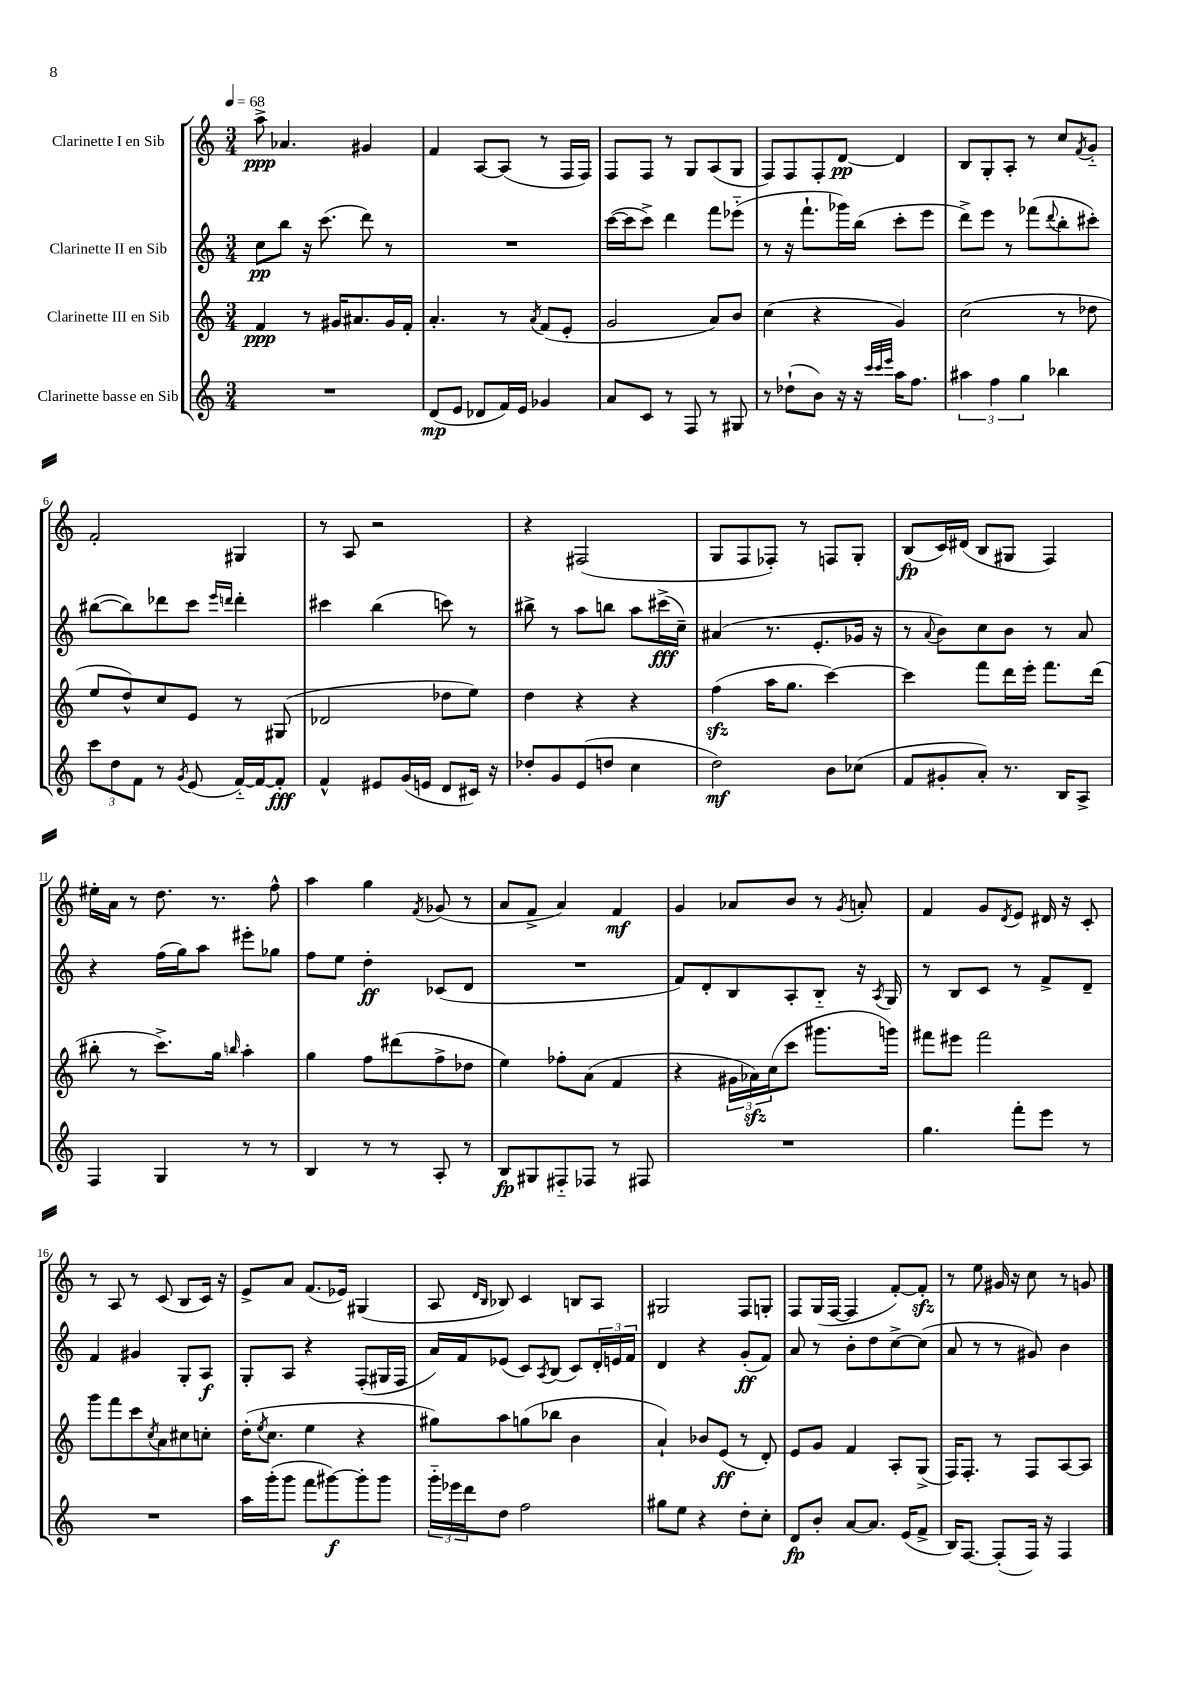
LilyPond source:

<<
\new StaffGroup <<
\new Staff = "s0" \with { instrumentName = "Clarinette I en Sib" } {
    \clef treble \key c \major \numericTimeSignature \time 3/4 \tempo 4 = 68
    a''8->\ppp aes'4. gis'4 |
    f'4 a8~ a8( r8 f16 f16) |
    f8 f8 r8 g8 a8( g8 |
    f8) f8 f8-. d'8~\pp d'4 |
    b8 g8-. a8-. r8 c''8 \acciaccatura { f'8 } g'8-_ |
    f'2-. gis4 |
    r8 a8 r2 |
    r4 fis2( |
    g8 f8 fes8-.) r8 f8 g8-. |
    b8\fp( c'16) dis'16( b8 gis8 f4) |
    eis''16-. a'16 r8 d''8. r8. f''8-^ |
    a''4 g''4 \acciaccatura { f'8 } ges'8( r8 |
    a'8 f'8-> a'4) f'4\mf |
    g'4 aes'8 b'8 r8 \acciaccatura { g'8 } a'8-. |
    f'4 g'8 \acciaccatura { d'8 } e'8 dis'16 r16 c'8-. |
    r8 a8 r8 c'8( b8 c'16) r16 |
    e'8-> a'8 f'8.( ees'16) gis4( |
    a8 \grace { d'16 b16 } bes8) c'4 b8 a8 |
    gis2 f8 g8-. |
    f8 g16( f16~ f4 f'8~-.) f'8-.\sfz |
    r8 e''8 gis'16 r16 c''8 r8 g'8 \bar "|." |
}
\new Staff = "s1" \with { instrumentName = "Clarinette II en Sib" } {
    \clef treble \key c \major \numericTimeSignature \time 3/4
    c''8\pp b''8 r16 c'''8.( d'''8) r8 |
    R2. |
    c'''16~( c'''16 c'''8->) d'''4 f'''8 ees'''8-_( |
    r8 r16 f'''8.-! ges'''16) b''16( c'''8-. e'''8 |
    d'''8->) e'''8 r8 fes'''8( \appoggiatura { d'''8 } b''8-. cis'''8-.) |
    bis''8~( bis''8) des'''8 c'''8 \grace { e'''16 d'''16 } d'''4-. |
    cis'''4 b''4( c'''8) r8 |
    bis''8-> r8 a''8 b''8 a''8 cis'''16->\fff( c''16--) |
    ais'4( r8. e'8.-. ges'16 r16 |
    r8 \appoggiatura { a'8 } b'8) c''8 b'8 r8 a'8 |
    r4 f''16( g''16) a''8 eis'''8-. ges''8 |
    f''8 e''8 d''4-.\ff ces'8( d'8 |
    R2. |
    f'8) d'8-. b8 a8-. b8-_ r16 \acciaccatura { a8 } g16 |
    r8 b8 c'8 r8 f'8-> d'8-- |
    f'4 gis'4 g8-. a8\f |
    g8-. a8 r4 f8-.( gis16 f16 |
    a'16) f'16 ees'8( c'8) \acciaccatura { a8 } b8( c'8) \tuplet 3/2 { d'16-. e'16 f'16 } |
    d'4 r4 g'8-.\ff( f'8) |
    a'8 r8 b'8-. d''8 c''8~-> c''8( |
    a'8 r8 r8 gis'8) b'4 \bar "|." |
}
\new Staff = "s2" \with { instrumentName = "Clarinette III en Sib" } {
    \clef treble \key c \major \numericTimeSignature \time 3/4
    f'4\ppp r8 gis'16 ais'8. gis'16 f'16-. |
    a'4.-. r8 \acciaccatura { a'8 } f'8( e'8-. |
    g'2 a'8) b'8 |
    c''4( r4 g'4) |
    c''2( r8 des''8 |
    e''8 d''8-^) c''8 e'8 r8 gis8( |
    des'2 des''8 e''8) |
    d''4 r4 r4 |
    f''4\sfz( a''16 g''8. c'''4~) |
    c'''4 f'''8 d'''16 e'''16-. f'''8. d'''16( |
    bis''8-. r8 c'''8.->) g''16 \grace { b''16 } a''4-. |
    g''4 f''8 dis'''8( f''8-> des''8 |
    e''4) fes''8-. a'8( f'4 |
    r4 \tuplet 3/2 { gis'16 aes'16\sfz) c''16( } c'''8 gis'''8. g'''16) |
    fis'''8 eis'''8 fis'''2 |
    g'''8 f'''8 c'''8 \acciaccatura { c''8 } a'8 cis''8 c''8-. |
    d''16-.( \acciaccatura { e''8 } c''8. e''4 r4 |
    gis''8) a''8 g''8( bes''8 b'4 |
    a'4-!) bes'8 e'8\ff( r8 d'8-.) |
    e'8 g'8 f'4 a8-. g8->( |
    f16) f8.-. r8 f8 a8~ a8 \bar "|." |
}
\new Staff = "s3" \with { instrumentName = "Clarinette basse en Sib" } {
    \clef treble \key c \major \numericTimeSignature \time 3/4
    R2. |
    d'8\mp( e'8 des'8 f'16) e'16 ges'4 |
    a'8 c'8 r8 f8 r8 gis8 |
    r8 des''8-!( b'8) r16 r16 \grace { c'''32 c'''32 e'''32 } a''16 f''8. |
    \tuplet 3/2 { ais''4 f''4 g''4 } bes''4 |
    \tuplet 3/2 { c'''8 d''8 f'8 } r8 \acciaccatura { g'8 } e'8( f'16~-_) f'16~ f'8-.\fff |
    f'4-^ eis'8 g'16( e'16 d'8 cis'16) r16 |
    des''8-. g'8 e'8( d''8 c''4 |
    d''2\mf) b'8 ces''8( |
    f'8 gis'8-. a'8-.) r8. b16 a8-> |
    f4 g4 r8 r8 |
    b4 r8 r8 a8-. r8 |
    b8\fp gis8 fis8-_ fes8 r8 fis8 |
    R2. |
    g''4. f'''8-. e'''8 r8 |
    R2. |
    a''16 g'''16-.( g'''8 f'''8 gis'''8~\f) gis'''8-. gis'''8 |
    \tuplet 3/2 { g'''16-_ ees'''16 d'''16 } d''8 f''2 |
    gis''8 e''8 r4 d''8-. c''8-. |
    d'8\fp b'8-. a'8~ a'8. e'16( f'8-> |
    b16) f8.~ f8-.( f16) r16 f4 \bar "|." |
}
>>
>>
